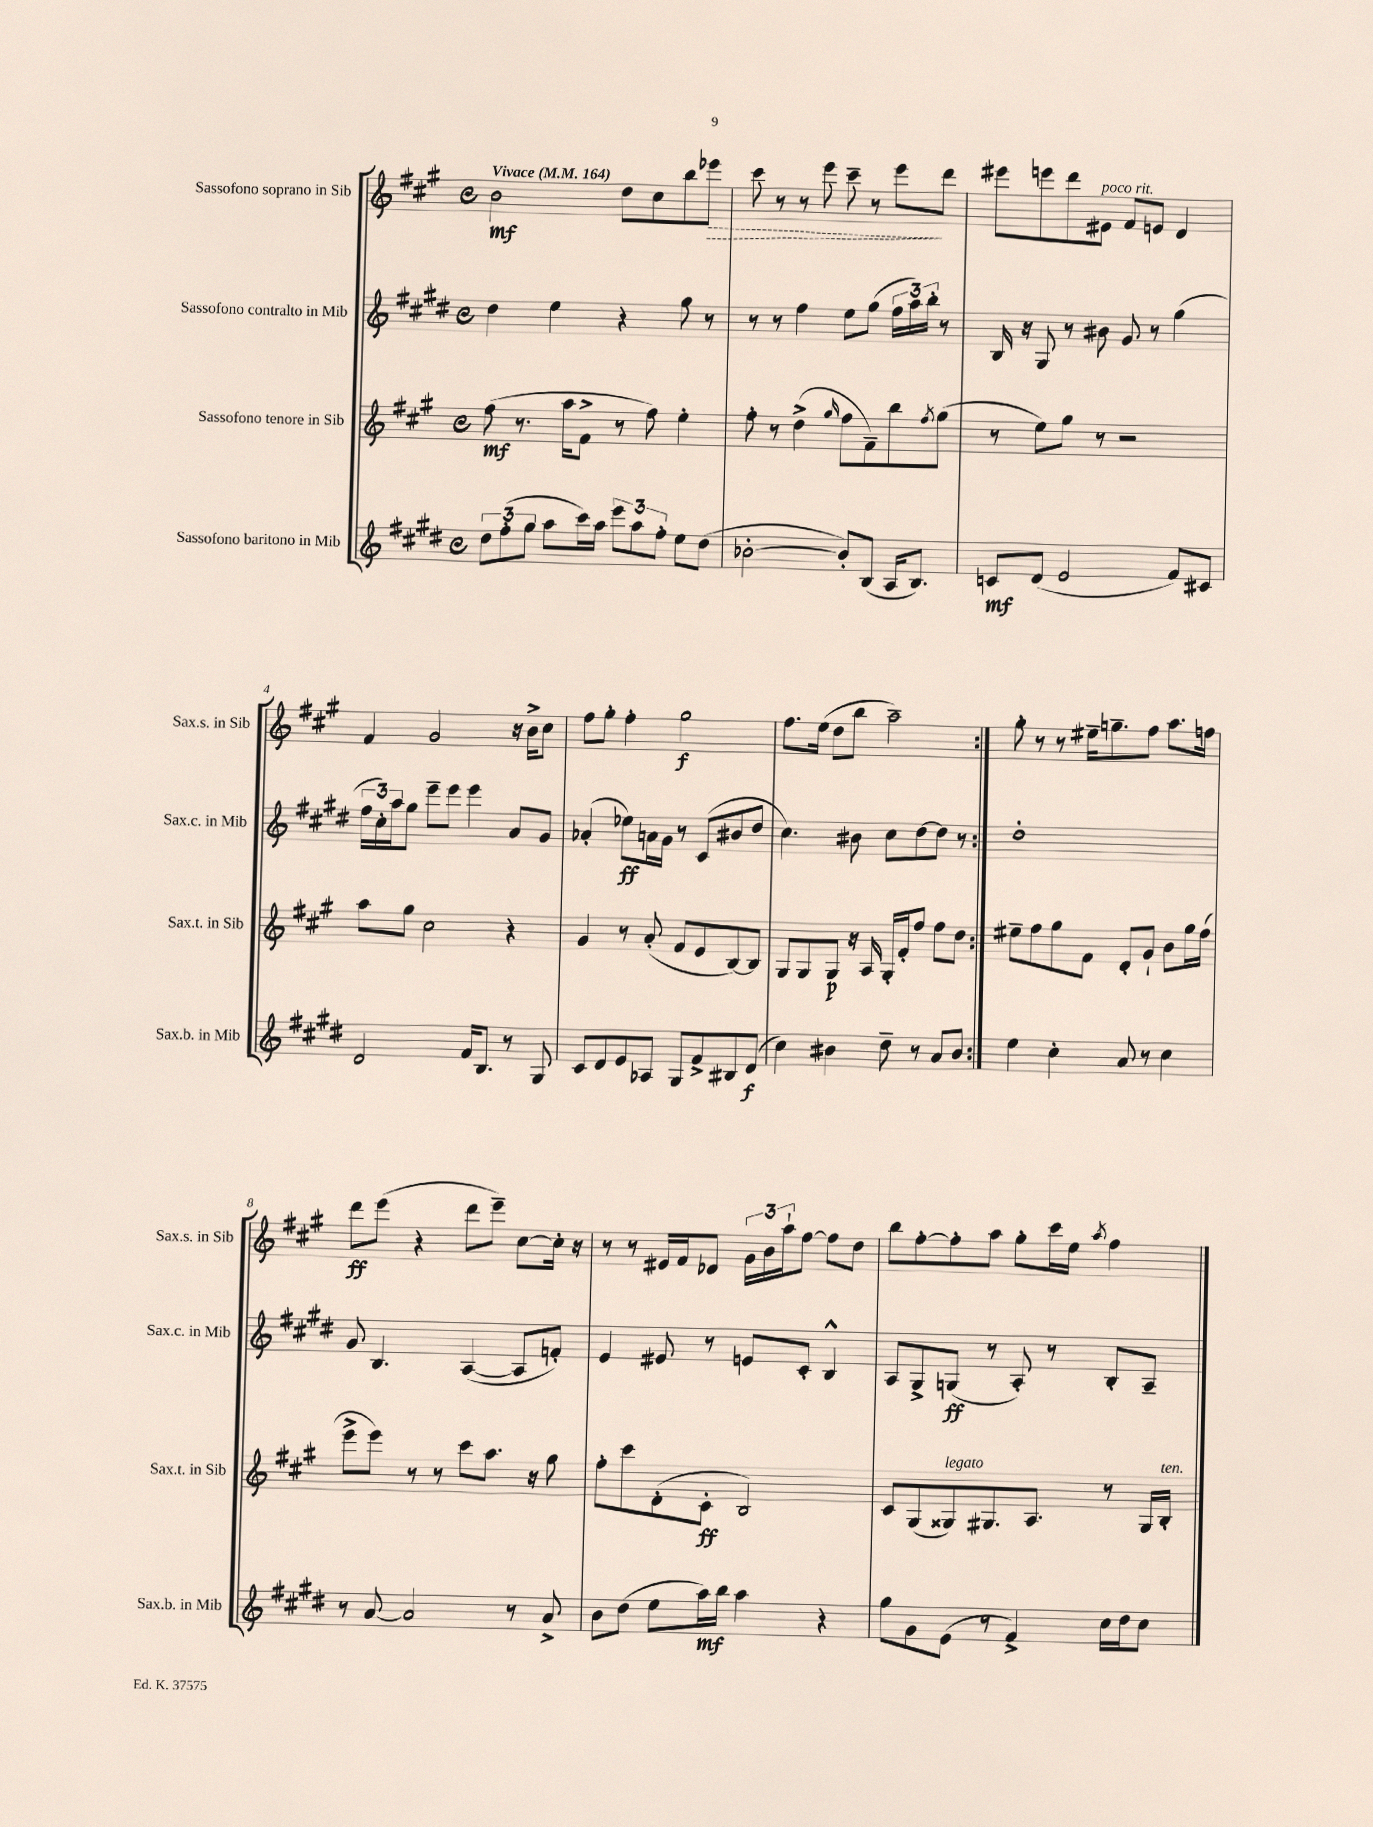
<<
\new StaffGroup <<
\new Staff = "s0" \with { instrumentName = "Sassofono soprano in Sib" shortInstrumentName = "Sax.s. in Sib" } {
    \clef treble \key a \major \defaultTimeSignature \time 4/4 \tempo "Vivace" 4 = 164
    \repeat volta 2 { b'2\mf d''8 cis''8 b''8 \once \override Hairpin.style = #'dashed-line ees'''8\> |
    cis'''8 r8 r8 e'''8 cis'''8-- r8 e'''8\! d'''8 |
    eis'''8 e'''8 d'''8 eis'8^\markup { \italic "poco rit." } fis'8 e'8 d'4 |
    fis'4 gis'2 r16 b'16-> cis''8 |
    fis''8 gis''8-. fis''4-. gis''2\f |
    fis''8. e''16( d''8 b''8 a''2--) | }
    gis''8-. r8 r8 eis''16-- g''8.-- fis''8 a''8. f''16 |
    d'''8\ff e'''8( r4 d'''8 e'''8--) cis''8~ cis''16-. r16 |
    r8 r8 eis'16 fis'16 des'8 \tuplet 3/2 { gis'16 b'16 a''16-! } fis''8~ fis''8 d''8 |
    b''8 fis''8~-. fis''8-. a''8 gis''8-. cis'''16 e''16 \acciaccatura { a''8 } fis''4 \bar "|." |
}
\new Staff = "s1" \with { instrumentName = "Sassofono contralto in Mib" shortInstrumentName = "Sax.c. in Mib" } {
    \clef treble \key e \major \defaultTimeSignature \time 4/4
    \repeat volta 2 { dis''4 e''4 r4 gis''8 r8 |
    r8 r8 fis''4 e''8 gis''8( \tuplet 3/2 { fis''16 a''16) b''16-. } r8 |
    b16 r16 gis8 r8 bis'8 gis'8 r8 gis''4( |
    \tuplet 3/2 { fis''16 cis''16-.) a''16 } gis''8 e'''8-- e'''8 e'''4 a'8 gis'8 |
    aes'4-.( ees''8\ff) a'16 gis'16 r8 cis'8( bis'8 dis''8 |
    cis''4.) bis'8 cis''8 dis''8~ dis''8 r8 | }
    dis''1-. |
    gis'8 b4. a4~( a8 f'8-.) |
    e'4 eis'8 r8 e'8 cis'8-. b4-^ |
    a8 gis8-> g8\ff( r8 a8-.) r8 b8-. a8-- \bar "|." |
}
\new Staff = "s2" \with { instrumentName = "Sassofono tenore in Sib" shortInstrumentName = "Sax.t. in Sib" } {
    \clef treble \key a \major \defaultTimeSignature \time 4/4
    \repeat volta 2 { fis''8\mf( r8. a''16 fis'8-> r8 fis''8) e''4-. |
    fis''8-. r8 d''4->( \grace { gis''16 } fis''8 fis'8--) b''8 \acciaccatura { fis''8 } gis''8( |
    r8 e''8) gis''8 r8 r2 |
    a''8 gis''8 cis''2 r4 |
    gis'4 r8 a'8-.( fis'8 e'8 b8~) b8 |
    gis8 gis8 gis8\p r16 a16 gis16-. fis'16-. fis''8 fis''8 d''8 | }
    eis''8-- fis''8 gis''8 fis'8 d'8-. gis'8-! b'8 gis''16 fis''16( |
    e'''8-> e'''8) r8 r8 cis'''8 a''8. r16 gis''8 |
    fis''8-. cis'''8 d'8-.( cis'8-.\ff b2) |
    cis'8 gis8( gisis8^\markup { \italic "legato" }) gis8. a8. r8 gis16 b16-.^\markup { \italic "ten." } \bar "|." |
}
\new Staff = "s3" \with { instrumentName = "Sassofono baritono in Mib" shortInstrumentName = "Sax.b. in Mib" } {
    \clef treble \key e \major \defaultTimeSignature \time 4/4
    \repeat volta 2 { \tuplet 3/2 { dis''8 fis''8-.( gis''8 } a''8 cis'''16) a''16 \tuplet 3/2 { e'''8 a''8 fis''8-. } e''8 dis''8( |
    bes'2~-. bes'8-.) b8( a16 b8.) |
    c'8\mf dis'8( e'2 fis'8) cis'8 |
    dis'2 fis'16 b8. r8 gis8 |
    cis'8 dis'8 e'8 aes8 gis8 fis'8-> bis8 dis'8\f( |
    cis''4) bis'4 dis''8-- r8 a'8 bis'8 | }
    e''4 cis''4-. a'8 r8 cis''4 |
    r8 a'8~ a'2 r8 a'8-> |
    b'8 dis''8( e''8 a''16\mf) b''16 a''4 r4 |
    gis''8 gis'8 e'8( r8 fis'4->) cis''16 dis''16 cis''8 \bar "|." |
}
>>
>>
